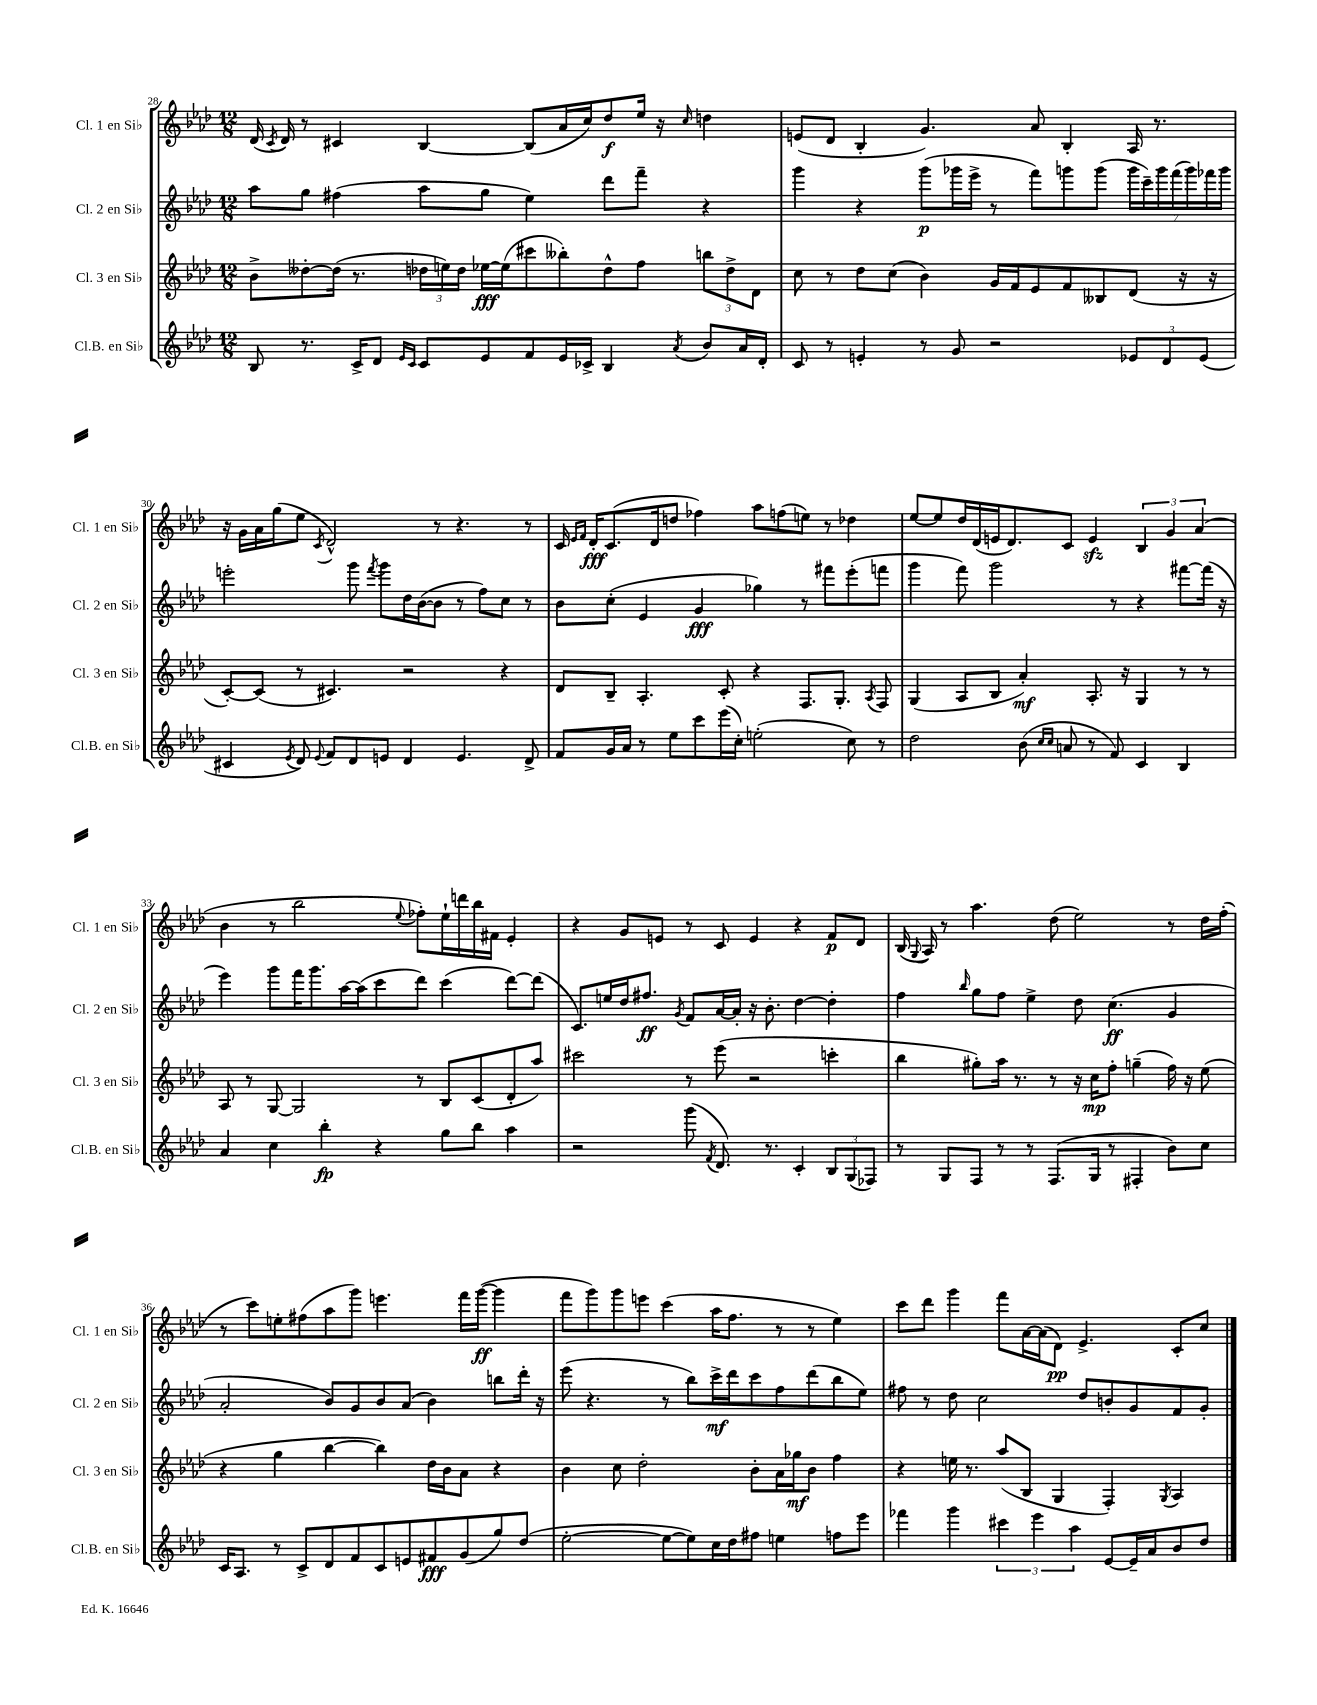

**kern	**dynam	**kern	**dynam	**kern	**dynam	**kern	**dynam
*part4	*part4	*part3	*part3	*part2	*part2	*part1	*part1
*staff4	*staff4	*staff3	*staff3	*staff2	*staff2	*staff1	*staff1
*I"Cl.B. en Si♭	*	*I"Cl. 3 en Si♭	*	*I"Cl. 2 en Si♭	*	*I"Cl. 1 en Si♭	*
*I'Cl.B. en Si♭	*	*I'Cl. 3 en Si♭	*	*I'Cl. 2 en Si♭	*	*I'Cl. 1 en Si♭	*
*clefG2	*	*clefG2	*	*clefG2	*	*clefG2	*
*k[b-e-a-d-]	*	*k[b-e-a-d-]	*	*k[b-e-a-d-]	*	*k[b-e-a-d-]	*
*M12/8	*	*M12/8	*	*M12/8	*	*M12/8	*
=28	=28	=28	=28	=28	=28	=28	=28
8B-/	.	8b-^\L	.	8aa-\L	.	(16d-/	.
.	.	.	.	.	.	8qc/	.
.	.	.	.	.	.	16d-/)	.
8.r	.	[8dd--X'\	.	8gg\J	.	8r	.
.	.	(16dd--\Jk]	.	(4ff#X\	.	4c#X/	.
16c^/KL	.	8.r	.	.	.	.	.
8d-/J	.	.	.	.	.	.	.
16qqe-/LL	.	.	.	.	.	.	.
16qqc/JJ	.	.	.	.	.	.	.
8c/L	.	24dd-X\LL	.	8aa-\L	.	[4B-/	.
.	.	24een\)	.	.	.	.	.
.	.	24dd-\JJ	.	.	.	.	.
8e-/	.	[16ee-X\LL	fff	8gg\J	.	.	.
.	.	(16ee-\J]	.	.	.	.	.
8f/	.	8ccc#X\	.	4ee-\)	.	(8B-/L]	.
16e-/L	.	8bb--X'\)	.	.	.	16a-/L	.
16c-X^/JJ	.	.	.	.	.	16cc/J)	.
4B-/	.	8dd-^^\	.	8ddd-\L	.	8dd-/	f
.	.	8ff\J	.	8fff~\J	.	16ee-/Jk	.
.	.	.	.	.	.	16r	.
8qa-/	.	.	.	.	.	16qqcc/	.
8b-/L	.	12bbn\L	.	4r	.	4ddn\	.
.	.	12dd-^\	.	.	.	.	.
16a-/L	.	.	.	.	.	.	.
.	.	12d-\J	.	.	.	.	.
16d-'/JJ	.	.	.	.	.	.	.
=29	=29	=29	=29	=29	=29	=29	=29
8c/	.	8cc\	.	4ggg\	.	(8en/L	.
8r	.	8r	.	.	.	8d-/J	.
4en'/	.	8dd-\L	.	4r	.	4B-'/	.
.	.	(8cc\J	.	.	.	.	.
8r	.	4b-\)	.	(8ggg\L	p	4.g/)	.
8g/	.	.	.	16ggg-X\L	.	.	.
.	.	.	.	16eee-^\JJ	.	.	.
2r	.	16g/LL	.	8r	.	.	.
.	.	16f/J	.	.	.	.	.
.	.	8e-/	.	8fff\L)	.	8a-/	.
.	.	8f/	.	8gggn\	.	4B-'/	.
.	.	8B--X/	.	(8ggg\J	.	.	.
12e-X/L	.	(8d-/J	.	28ggg\LL	.	16A-/	.
.	.	.	.	28ccc~\)	.	.	.
.	.	.	.	.	.	8.r	.
.	.	.	.	28ggg\	.	.	.
12d-/	.	.	.	.	.	.	.
.	.	.	.	(28fff\	.	.	.
.	.	16r	.	.	.	.	.
.	.	.	.	28ggg\)	.	.	.
(12e-/J	.	.	.	.	.	.	.
.	.	.	.	28fff-X\	.	.	.
.	.	16r	.	.	.	.	.
.	.	.	.	28ggg\JJ	.	.	.
!!LO:LB:g=z
=30	=30	=30	=30	=30	=30	=30	=30
4c#X/	.	[8c'/L)	.	2eeen'\	.	16r	.
.	.	.	.	.	.	16g\LL	.
.	.	(8c/J]	.	.	.	16a-\	.
.	.	.	.	.	.	(16gg\J	.
8qe-/	.	.	.	.	.	.	.
8d-/)	.	8r	.	.	.	8ee-\J	.
8qqe-/	.	.	.	.	.	8qc/	.
8f/L	.	4.c#X/)	.	.	.	2d-^^/)	.
8d-/	.	.	.	8ggg\	.	.	.
.	.	.	.	8qfff/	.	.	.
8en/J	.	.	.	8ggg\L	.	.	.
4d-/	.	2r	.	16dd-\L	.	.	.
.	.	.	.	([16b-\J	.	.	.
.	.	.	.	8b-\J]	.	8r	.
4.e/	.	.	.	8r	.	4.r	.
.	.	.	.	8ff\L)	.	.	.
.	.	4r	.	8cc\J	.	.	.
8d-^/	.	.	.	8r	.	8r	.
=31	=31	=31	=31	=31	=31	=31	=31
8f/L	.	8d-/L	.	8b-\L	.	16c/	.
.	.	.	.	.	.	16qqe-/LL	.
.	.	.	.	.	.	16qqf/JJ	.
.	.	.	.	.	.	16d-'/KL	fff
16g/L	.	8B-~/J	.	(8cc'\J	.	(8.c/	.
16a-/JJ	.	.	.	.	.	.	.
8r	.	4.A-'/	.	4e-/	.	.	.
.	.	.	.	.	.	16d-/k	.
8ee-\L	.	.	.	.	.	8ddn/J	.
8ccc\	.	.	.	4g/	fff	4ff-X\)	.
(16eee-\L	.	8c'/	.	.	.	.	.
16cc'\JJ)	.	.	.	.	.	.	.
(2een'\	.	4r	.	4gg-X\)	.	8aa-\L	.
.	.	.	.	.	.	(8ffn\	.
.	.	8.F/L	.	8r	.	8een\J)	.
.	.	.	.	8fff#X\L	.	8r	.
.	.	8.G'/J	.	.	.	.	.
8cc\)	.	.	.	(8eee-'\	.	4dd-X\	.
.	.	8qA-/	.	.	.	.	.
8r	.	8F/	.	8fffn\J	.	.	.
=32	=32	=32	=32	=32	=32	=32	=32
2dd-\	.	(4G/	.	4ggg\	.	[8ee-/L	.
.	.	.	.	.	.	8ee-/]	.
.	.	8A-/L	.	8fff\)	.	16dd-/L	.
.	.	.	.	.	.	(16d-/	.
.	.	8B-/J	.	2ggg\	.	16en/J	.
.	.	.	.	.	.	8.d-/)	.
(8b-\	.	4a-'/)	mf	.	.	.	.
16qqcc/LL	.	.	.	.	.	.	.
16qqcc/JJ	.	.	.	.	.	.	.
8an/	.	.	.	.	.	8c/J	.
8r	.	8.A-'/	.	.	.	4ezz/	.
8f/)	.	.	.	8r	.	.	.
.	.	16r	.	.	.	.	.
4c/	.	4G/	.	4r	.	6B-/	.
.	.	.	.	.	.	6g/	.
4B-/	.	8r	.	[8fff#X\L	.	.	.
.	.	.	.	.	.	(6a-/	.
.	.	8r	.	(16fff#\Jk]	.	.	.
.	.	.	.	16r	.	.	.
!!LO:LB:g=z
=33	=33	=33	=33	=33	=33	=33	=33
4a-/	.	8A-/	.	4eee-\)	.	4b-\	.
.	.	8r	.	.	.	.	.
4cc\	.	[8G/	.	8ggg\L	.	8r	.
.	.	2G/]	.	16fff\K	.	2bb-\	.
.	.	.	.	8.ggg\	.	.	.
4bb-'\	fp	.	.	.	.	.	.
.	.	.	.	[16aa-\L	.	.	.
.	.	.	.	(16aa-\J]	.	.	.
4r	.	.	.	8ccc\	.	.	.
.	.	.	.	.	.	8qqee-/	.
.	.	8r	.	8ddd-\J)	.	8ff-X'\L)	.
8gg\L	.	8B-/L	.	(4ccc\	.	16ee-`\L	.
.	.	.	.	.	.	16dddn\	.
8bb-\J	.	(8c/	.	.	.	16bb-\	.
.	.	.	.	.	.	16f#X\JJ	.
4aa-\	.	8d-'/	.	[8ddd-\L)	.	4e-'/	.
.	.	8aa-/J)	.	(8ddd-\J]	.	.	.
=34	=34	=34	=34	=34	=34	=34	=34
2r	.	2ccc#X\	.	8.c/L)	.	4r	.
.	.	.	.	16een/L	.	.	.
.	.	.	.	16dd-/J	.	8g/L	.
.	.	.	.	8.ff#X/J	ff	.	.
.	.	.	.	.	.	8en/J	.
.	.	.	.	8qg/	.	.	.
(8ggg\	.	8r	.	8f/L	.	8r	.
8qf/	.	.	.	.	.	.	.
8.d-/)	.	(8eee-\	.	[16a-/L	.	8c/	.
.	.	.	.	16a-'/JJ]	.	.	.
.	.	2r	.	16r	.	4e/	.
8.r	.	.	.	8.b-'\	.	.	.
4c'/	.	.	.	[4dd-\	.	4r	.
12B-/L	.	4cccn'\	.	4dd-'\]	.	8f/L	p
(12G/	.	.	.	.	.	.	.
.	.	.	.	.	.	8d-/J	.
12F-X/J)	.	.	.	.	.	.	.
=35	=35	=35	=35	=35	=35	=35	=35
8r	.	4bb-\	.	4ff\	.	(16B-/	.
.	.	.	.	.	.	8qqG/	.
.	.	.	.	.	.	16A-/)	.
8G/L	.	.	.	.	.	8r	.
.	.	.	.	16qqbb-/	.	.	.
8F/J	.	8gg#X'\L)	.	8gg\L	.	4.aa-\	.
8r	.	16aa-\Jk	.	8ff\J	.	.	.
.	.	8.r	.	.	.	.	.
8r	.	.	.	4ee-^\	.	.	.
(8.F/L	.	8r	.	.	.	(8dd-\	.
.	.	16r	.	8dd-\	.	2ee-\)	.
16G/Jk	.	16cc\KL	mp	.	.	.	.
8r	.	8ff'\J	.	(4.cc\	ff	.	.
4F#X'/	.	(4ggn~\	.	.	.	.	.
8b-\L)	.	16ff\)	.	4g/	.	8r	.
.	.	16r	.	.	.	.	.
8cc\J	.	(8ee-\	.	.	.	16dd-\LL	.
.	.	.	.	.	.	(16ff'\JJ	.
!!LO:LB:g=z
=36	=36	=36	=36	=36	=36	=36	=36
16c/KL	.	4r	.	2a-'/	.	8r	.
8.A-/J	.	.	.	.	.	.	.
.	.	.	.	.	.	8ccc\L)	.
8r	.	4gg\	.	.	.	8een'\	.
8c^/L	.	.	.	.	.	(8ff#X\	.
8d-/	.	[4bb-\	.	8b-/L)	.	8aa-\	.
8f/	.	.	.	8g/	.	8ggg\J)	.
8c/	.	4bb-\])	.	8b-/	.	4.eeen\	.
8en/	.	.	.	(8a-/J	.	.	.
8f#X/	fff	16dd-\LL	.	4b-\)	.	.	.
.	.	16b-\J	.	.	.	.	.
(8g/	.	8a-\J	.	.	.	16fff\LL	.
.	.	.	.	.	.	([16ggg\JJ	ff
8gg/)	.	4r	.	8bbn\L	.	4ggg\]	.
(8dd-/J	.	.	.	16ddd-'\Jk	.	.	.
.	.	.	.	16r	.	.	.
=37	=37	=37	=37	=37	=37	=37	=37
[2ee-'\	.	4b-\	.	(8eee-\	.	8fff\L	.
.	.	.	.	4.r	.	8ggg\)	.
.	.	8cc\	.	.	.	8ggg\	.
.	.	2dd-'\	.	.	.	8eeen\J	.
8ee-\L_	.	.	.	8r	.	(4ccc\	.
8ee-\])	.	.	.	8bb-\L)	.	.	.
16cc\L	.	.	.	16ccc^\L	mf	16aa-\KL	.
16dd-\J	.	.	.	16ddd-\J	.	8.ff\J	.
8ff#X\J	.	8b-'\L	.	8ccc\	.	.	.
4een\	.	16a-\L	.	8ff\	.	8r	.
.	.	16gg-X\J	mf	.	.	.	.
.	.	8b-\J	.	(8ddd-\	.	8r	.
8ffn\L	.	4ff\	.	8bb-\	.	4ee-\)	.
8eee-\J	.	.	.	8ee-\J)	.	.	.
=38	=38	=38	=38	=38	=38	=38	=38
4fff-X\	.	4r	.	8ff#X\	.	8ccc\L	.
.	.	.	.	8r	.	8ddd-\J	.
4ggg\	.	16een\	.	8dd-\	.	4ggg\	.
.	.	8.r	.	.	.	.	.
.	.	.	.	2cc\	.	.	.
6ccc#X\	.	(8aa-/L	.	.	.	8fff\L	.
.	.	8B-/J	.	.	.	[16a-\L	.
6eee-\	.	.	.	.	.	.	.
.	.	.	.	.	.	(16a-\J]	.
.	.	4G/	.	.	.	8d-\J)	pp
6aa-\	.	.	.	.	.	.	.
.	.	.	.	8dd-/L	.	4.e-^/	.
[8e-/L	.	4F'/)	.	8bn'/	.	.	.
16e-~/L]	.	.	.	8g/	.	.	.
16a-/J	.	.	.	.	.	.	.
.	.	8qG/	.	.	.	.	.
8b-/	.	4A-/	.	8f/	.	8c'/L	.
8dd-/J	.	.	.	8g'/J	.	8cc/J	.
==	==	==	==	==	==	==	==
*-	*-	*-	*-	*-	*-	*-	*-
